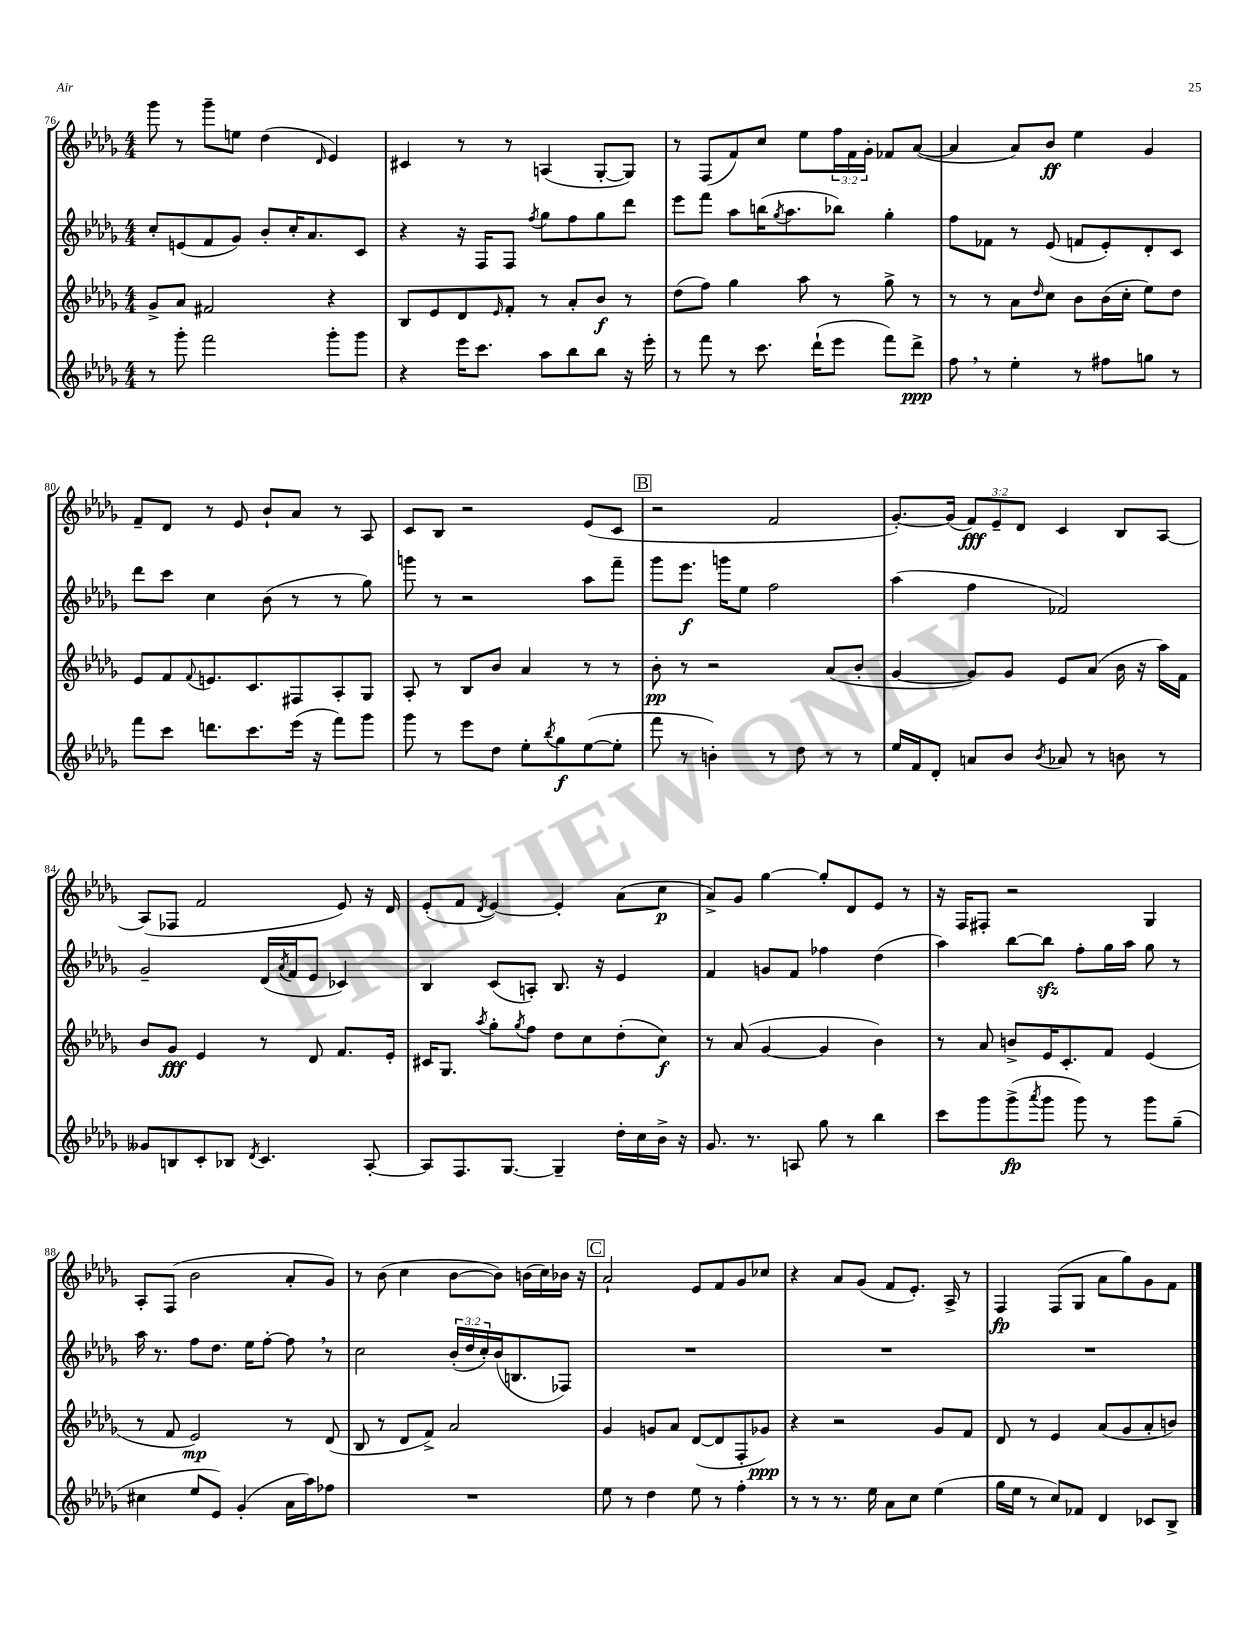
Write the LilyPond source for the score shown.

<<
\new StaffGroup <<
\new Staff = "s0" {
    \clef treble \key des \major \numericTimeSignature \time 4/4 \override Staff.TupletNumber.text = #tuplet-number::calc-fraction-text
    ges'''8 r8 ges'''8-- e''8 des''4( \grace { des'16 } ees'4) |
    cis'4 r8 r8 a4( ges8~-. ges8) |
    r8 f8( f'8) c''8 ees''8 \tuplet 3/2 { f''16 f'16 ges'16-. } fes'8 aes'8~( |
    aes'4 aes'8) bes'8\ff ees''4 ges'4 |
    f'8-- des'8 r8 ees'8 bes'8-! aes'8 r8 aes8 |
    c'8 bes8 r2 ees'8( c'8 |
    \mark \markup { \box "B" } r2 f'2 |
    ges'8.~-.) ges'16( \tuplet 3/2 { f'8\fff) ees'8-- des'8 } c'4 bes8 aes8~ |
    aes8( fes8 f'2 ees'8) r16 des'16 |
    ees'8-.( f'8 \acciaccatura { des'8 } ees'4~) ees'4-. aes'8( c''8\p |
    aes'8->) ges'8 ges''4~ ges''8-. des'8 ees'8 r8 |
    r16 f16 fis8-. r2 ges4 |
    aes8-. f8( bes'2 aes'8-. ges'8) |
    r8 bes'8( c''4 bes'8~ bes'8) b'16( c''16) bes'16 r16 |
    \mark \markup { \box "C" } aes'2-! ees'8 f'8 ges'8 ces''8 |
    r4 aes'8 ges'8( f'8 ees'8.-.) aes16-> r8 |
    f4\fp f8( ges8 aes'8 ges''8) ges'8 f'8 \bar "|." |
}
\new Staff = "s1" {
    \clef treble \key des \major \numericTimeSignature \time 4/4 \override Staff.TupletNumber.text = #tuplet-number::calc-fraction-text
    c''8-. e'8( f'8 ges'8) bes'8-. c''16-. aes'8. c'8 |
    r4 r16 f16 f8 \acciaccatura { f''8 } ges''8 f''8 ges''8 des'''8 |
    ees'''8 f'''8 aes''8 b''16( \acciaccatura { ges''8 } aes''8. bes''8) ges''4-. |
    f''8 fes'8 r8 ees'8( f'8 ees'8-.) des'8-. c'8 |
    des'''8 c'''8 c''4 bes'8( r8 r8 ges''8) |
    g'''8 r8 r2 aes''8 f'''8-- |
    \mark \markup { \box "B" } ges'''8 ees'''8.\f g'''16 ees''8 f''2 |
    aes''4( f''4 fes'2) |
    ges'2-- des'16( \acciaccatura { aes'8 } f'16 ees'8 ces'4) |
    bes4 c'8( a8-.) bes8. r16 ees'4 |
    f'4 g'8 f'8 fes''4 des''4( |
    aes''4) bes''8~ bes''8\sfz f''8-. ges''16 aes''16 ges''8 r8 |
    aes''16 r8. f''8 des''8. ees''16 f''8~-. f''8 \breathe r8 |
    c''2 \tuplet 3/2 { bes'16-.( des''16 c''16-.) } bes'16( b8. fes8) |
    \mark \markup { \box "C" } R1 |
    R1 |
    R1 \bar "|." |
}
\new Staff = "s2" {
    \clef treble \key des \major \numericTimeSignature \time 4/4
    ges'8-> aes'8 fis'2 r4 |
    bes8 ees'8 des'8 \grace { ees'16 } f'8-. r8 aes'8-. bes'8\f r8 |
    des''8( f''8) ges''4 aes''8 r8 ges''8-> r8 |
    r8 r8 aes'8 \grace { des''16 } c''8 bes'8 bes'16( c''16-. ees''8) des''8 |
    ees'8 f'8 \appoggiatura { f'8 } e'8. c'8. fis8 aes8-. ges8 |
    aes8-. r8 bes8 bes'8 aes'4 r8 r8 |
    \mark \markup { \box "B" } bes'8-.\pp r8 r2 aes'8( bes'8-. |
    ges'4~ ges'8) ges'8 ees'8 aes'8( bes'16 r16 aes''16) f'16 |
    bes'8 ges'8\fff ees'4 r8 des'8 f'8. ees'16-. |
    cis'16 ges8. \acciaccatura { aes''8 } ges''8-. \acciaccatura { ges''8 } f''8 des''8 c''8 des''8-.( c''8\f) |
    r8 aes'8( ges'4~ ges'4 bes'4) |
    r8 aes'8 b'8-> ees'16 c'8.-. f'8 ees'4( |
    r8 f'8 ees'2\mp) r8 des'8( |
    bes8 r8 des'8 f'8->) aes'2 |
    \mark \markup { \box "C" } ges'4 g'8 aes'8 des'8~( des'8 f8-. ges'8\ppp) |
    r4 r2 ges'8 f'8 |
    des'8 r8 ees'4 aes'8( ges'8 aes'8-. b'8) \bar "|." |
}
\new Staff = "s3" {
    \clef treble \key des \major \numericTimeSignature \time 4/4
    r8 ges'''8-. f'''2 ges'''8-. ges'''8 |
    r4 ees'''16 c'''8. aes''8 bes''8 bes''8 r16 ees'''16-. |
    r8 f'''8 r8 c'''8. des'''16-!( ees'''8 f'''8) des'''8->\ppp |
    f''8 \breathe r8 ees''4-. r8 fis''8 g''8 r8 |
    f'''8 c'''8 d'''8. c'''8. ees'''16( r16 f'''8) ges'''8 |
    ges'''8 r8 ees'''8 des''8 ees''8-. \acciaccatura { bes''8 } ges''8\f ees''8~( ees''8-. |
    \mark \markup { \box "B" } f'''8 r8 b'4-.) r8 des''8 r8 r8 |
    ees''16 f'16 des'8-. a'8 bes'8 \acciaccatura { bes'8 } aes'8 r8 b'8 r8 |
    geses'8 b8 c'8-. bes8 \acciaccatura { des'8 } c'4. aes8~-. |
    aes8 f8. ges8.~ ges4-- des''16-. c''16 bes'16-> r16 |
    ges'8. r8. a8 ges''8 r8 bes''4 |
    c'''8 ges'''8 ges'''8->\fp( \acciaccatura { aes'''8 } ges'''8 ges'''8) r8 ges'''8 ges''8--( |
    cis''4 ees''8 ees'8) ges'4-.( aes'16 aes''16) fes''8 |
    R1 |
    \mark \markup { \box "C" } ees''8 r8 des''4 ees''8 r8 f''4-. |
    r8 r8 r8. ees''16 aes'8 c''8 ees''4( |
    ges''16 ees''16 r8 c''8) fes'8 des'4 ces'8 bes8-> \bar "|." |
}
>>
>>
\layout { \context { \Score currentBarNumber = #76 } }
